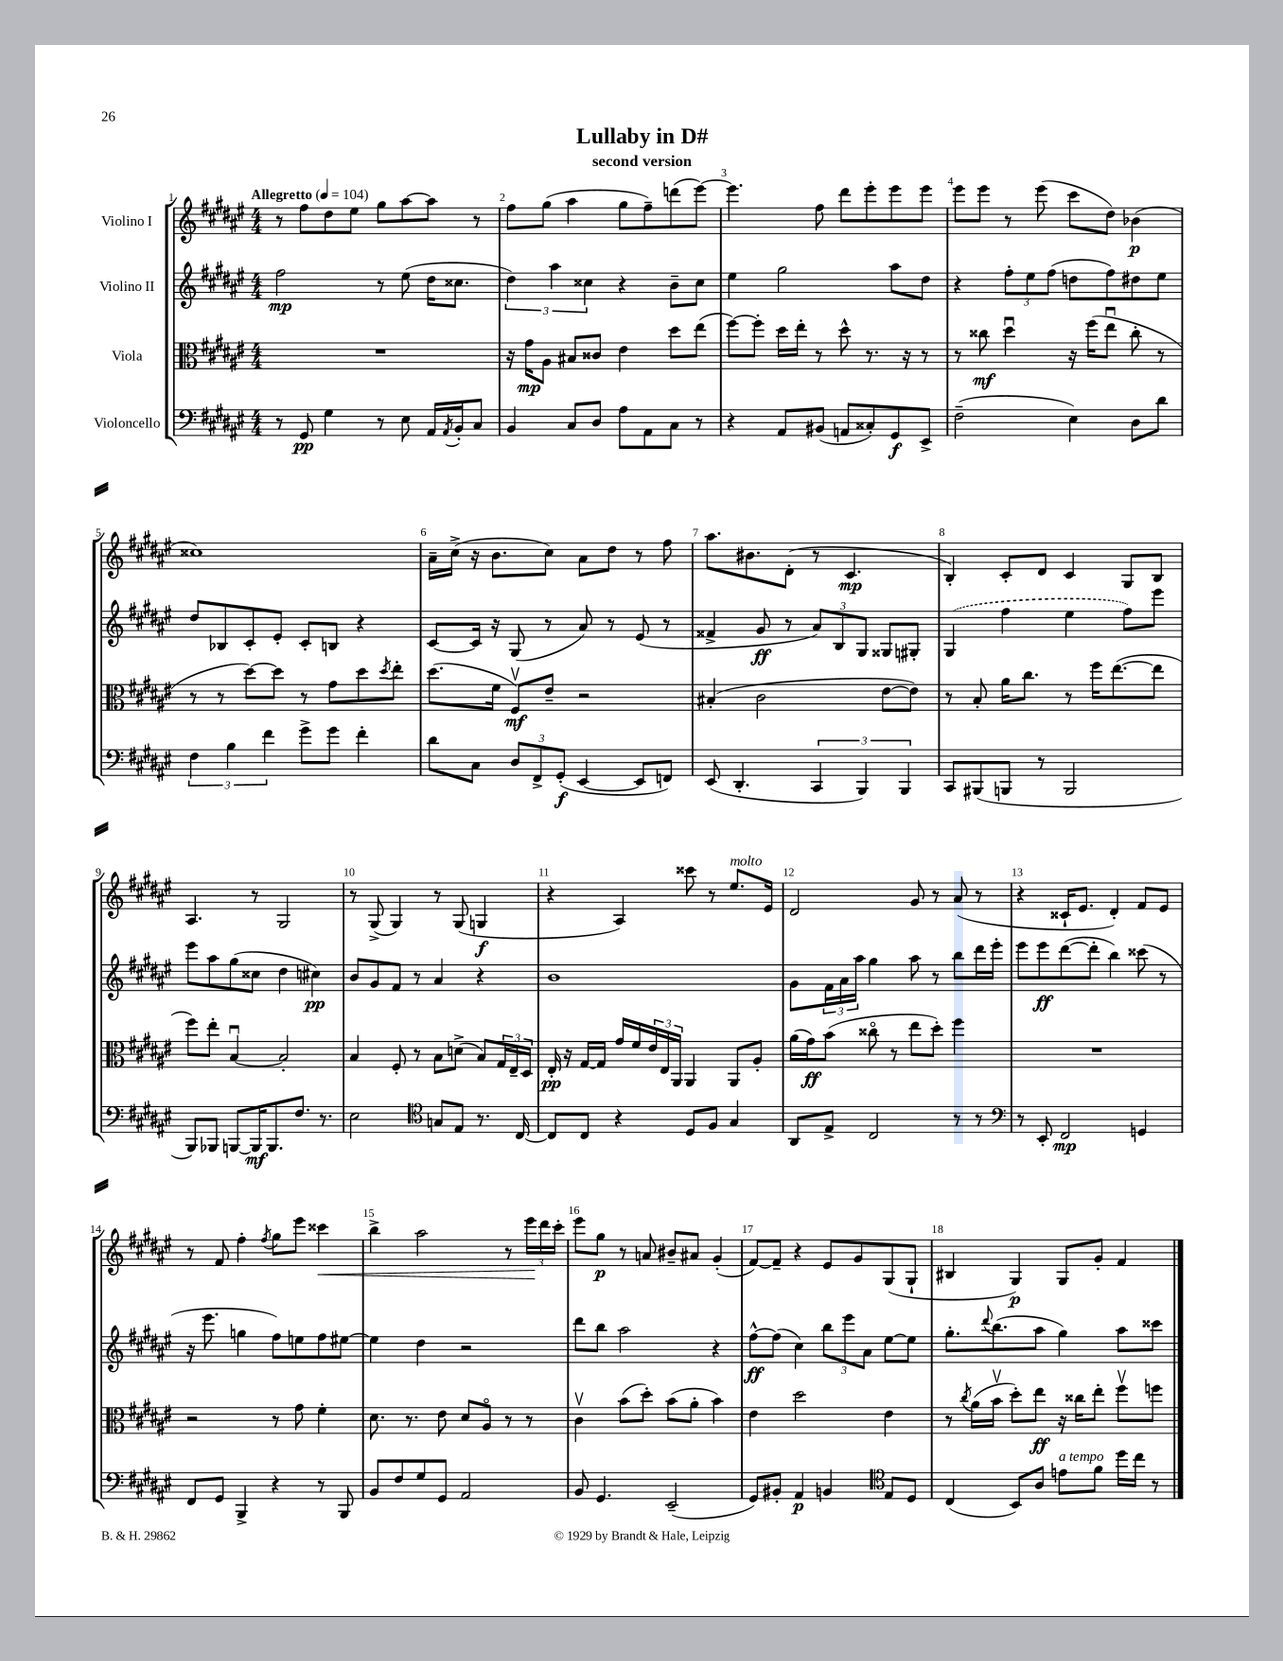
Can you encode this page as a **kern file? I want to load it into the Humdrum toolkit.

**kern	**dynam	**kern	**dynam	**kern	**dynam	**kern	**dynam
*part4	*part4	*part3	*part3	*part2	*part2	*part1	*part1
*staff4	*staff4	*staff3	*staff3	*staff2	*staff2	*staff1	*staff1
*I"Violoncello	*	*I"Viola	*	*I"Violino II	*	*I"Violino I	*
*clefF4	*	*clefC3	*	*clefG2	*	*clefG2	*
*k[f#c#g#d#a#e#]	*	*k[f#c#g#d#a#e#]	*	*k[f#c#g#d#a#e#]	*	*k[f#c#g#d#a#e#]	*
*M4/4	*	*M4/4	*	*M4/4	*	*M4/4	*
*MM104	*	*MM104	*	*MM104	*	*MM104	*
=1	=1	=1	=1	=1	=1	=1	=1
!	!	!	!	!	!	!LO:TX:a:B:t=Allegretto	!
8r	.	1r	.	2ff#\	mp	8r	.
8GG#/	pp	.	.	.	.	8ff#\L	.
4G#\	.	.	.	.	.	8dd#\	.
.	.	.	.	.	.	8ee#\J	.
8r	.	.	.	8r	.	8gg#\L	.
8E#\	.	.	.	(8ee#\	.	[8aa#\	.
16AA#/LL	.	.	.	16dd#\KL	.	8aa#\J]	.
8qAA#/	.	.	.	.	.	.	.
16BB'/J	.	.	.	8.cc##X\J	.	.	.
8C#/J	.	.	.	.	.	8r	.
=2	=2	=2	=2	=2	=2	=2	=2
4BB/	.	16r	.	6dd#\)	.	8ff#\L	.
.	.	16g#\KL	mp	.	.	.	.
.	.	8A#\J	.	.	.	(8gg#\J	.
.	.	.	.	6aa#\	.	.	.
8C#/L	.	8B#X/L	.	.	.	4aa#\	.
.	.	.	.	6cc##X\	.	.	.
8D#/J	.	8c##X/J	.	.	.	.	.
8A#\L	.	4e#\	.	4r	.	8gg#\L	.
8AA#\	.	.	.	.	.	8ff#~\)	.
8C#\J	.	8dd#\L	.	8b~\L	.	(8dddn\	.
8r	.	(8ee#\J	.	8cc##\J	.	[8eee#\J)	.
=3	=3	=3	=3	=3	=3	=3	=3
4r	.	[8ff#\L)	.	4ee#\	.	4.eee#\]	.
.	.	8ff#'\J]	.	.	.	.	.
8AA#/L	.	16dd#\LL	.	2gg#\	.	.	.
.	.	16ee#'\JJ	.	.	.	.	.
(8BB#X/J	.	8r	.	.	.	8ff#\	.
8AAn/L	.	8dd#^^\	.	.	.	8ddd#\L	.
8C##X'/)	.	8.r	.	.	.	8eee#'\	.
8GG#/	f	.	.	8aa#\L	.	8eee#\	.
.	.	16r	.	.	.	.	.
8EE#^/J	.	8r	.	8dd#\J	.	8eee#\J	.
=4	=4	=4	=4	=4	=4	=4	=4
(2F#~\	.	8r	.	4r	.	8eee#\L	.
.	.	8cc##X\	mf	.	.	8eee#\J	.
.	.	4dd#u\	.	12ff#'\L	.	8r	.
.	.	.	.	12ee#\	.	.	.
.	.	.	.	.	.	(8eee#\	.
.	.	.	.	(12ff#\J	.	.	.
4E#\)	.	16r	.	8ddn\L	.	8ccc#\L	.
.	.	(16ff#\KL	.	.	.	.	.
.	.	8ee#u\J	.	8ff#\)	.	8dd#\J)	.
8D#\L	.	8cc##'\	.	8dd#X\	.	(4b-X\	p
8d#\J	.	8r	.	8ee#\J	.	.	.
!!LO:LB:g=z
=5	=5	=5	=5	=5	=5	=5	=5
6F#\	.	8r	.	8dd#/L	.	1cc##X)	.
.	.	8r	.	8B-X/	.	.	.
6B\	.	.	.	.	.	.	.
.	.	[8dd#\L)	.	8c#'/	.	.	.
6f#\	.	.	.	.	.	.	.
.	.	8dd#\J]	.	8e#'/J	.	.	.
8g#^\L	.	8r	.	8c#'/L	.	.	.
8g#\J	.	8g#\L	.	8Bn/J	.	.	.
4f#'\	.	8dd#\	.	4r	.	.	.
.	.	8qdd#/	.	.	.	.	.
.	.	8ee#'\J	.	.	.	.	.
=6	=6	=6	=6	=6	=6	=6	=6
8d#\L	.	(8.dd#\L	.	[8c#/L	.	16a#~\LL	.
.	.	.	.	.	.	(16cc#^\JJ	.
8C#\J	.	.	.	16c#/Jk]	.	16r	.
.	.	16f#\Jk	.	16r	.	8.b\L	.
12D#/L	.	8F#v/L)	mf	(8G#/	.	.	.
12FF#^/	.	.	.	.	.	.	.
.	.	8e#~/J	.	8r	.	8cc#\J)	.
(12GG#'/J	f	.	.	.	.	.	.
[4EE#/	.	2r	.	8a#/)	.	8a#\L	.
.	.	.	.	8r	.	8dd#\J	.
8EE#/L]	.	.	.	(8e#/	.	8r	.
8FFn/J)	.	.	.	8r	.	8ff#\	.
=7	=7	=7	=7	=7	=7	=7	=7
(8EE#/	.	(4B#X'/	.	4f##X^/	.	8.aa#\L	.
4.DD#'/	.	.	.	.	.	.	.
.	.	.	.	.	.	8.b#X\	.
.	.	2c#\	.	8g#/	ff	.	.
.	.	.	.	8r	.	(8d#'\J	.
6CC#/	.	.	.	12a#/L)	.	8r	.
.	.	.	.	12B/	.	.	.
.	.	.	.	.	.	4.c#/	mp
6BBB/)	.	.	.	12G#/J	.	.	.
.	.	[8e#\L	.	8G##X/L	.	.	.
6BBB/	.	.	.	.	.	.	.
.	.	8e#\J])	.	8G#X'/J	.	.	.
=8	=8	=8	=8	=8	=8	=8	=8
8CC#/L	.	8r	.	(4G#/	.	4B'/)	.
(8BBB#X/	.	8B'/	.	.	.	.	.
8BBBn/J	.	16a#\KL	.	4ff#\	.	8c#'/L	.
.	.	8.cc#\J	.	.	.	.	.
8r	.	.	.	.	.	8d#/J	.
2BBB/	.	8r	.	4ee#\	.	4c#/	.
.	.	16ff#\KL	.	.	.	.	.
.	.	([8.ee#\	.	.	.	.	.
.	.	.	.	8ff#\L)	.	8G#/L	.
.	.	8ee#\J]	.	8eee#\J	.	8B/J	.
!!LO:LB:g=z
=9	=9	=9	=9	=9	=9	=9	=9
8BBB/L)	.	8ff#\L)	.	8eee#\L	.	4.A#/	.
8BBB-X/J	.	8ee#'\J	.	8aa#\	.	.	.
[8BBBn/L	.	[4Bu/	.	(8gg#\	.	.	.
16BBB/K]	mf	.	.	8cc##X\J	.	8r	.
8.BBB/	.	.	.	.	.	.	.
.	.	2B'/]	.	4dd#\	.	2G#/	.
8.F#/J	.	.	.	.	.	.	.
.	.	.	.	4cc#X\)	pp	.	.
8.r	.	.	.	.	.	.	.
=10	=10	=10	=10	=10	=10	=10	=10
2E#\	.	4B/	.	8b/L	.	8r	.
.	.	.	.	8g#/	.	(8G#^/	.
.	.	8F#'/	.	8f#/J	.	4G#/)	.
.	.	8r	.	8r	.	.	.
*clefC4	*	*	*	*	*	*	*
8Gn/L	.	8B\L	.	4a#/	.	8r	.
8E#/J	.	(8dn^\J	.	.	.	(8G#/	.
8.r	.	8B/L)	.	4r	.	4Gn/	f
.	.	24G#/L	.	.	.	.	.
.	.	24E#~/	.	.	.	.	.
[16C#/	.	.	.	.	.	.	.
.	.	24D#/JJ	.	.	.	.	.
=11	=11	=11	=11	=11	=11	=11	=11
8C#/L]	.	16E#'/	pp	1b	.	4r	.
.	.	16r	.	.	.	.	.
8C#/J	.	[16G#/LL	.	.	.	.	.
.	.	16G#/JJ]	.	.	.	.	.
4r	.	16g#/LL	.	.	.	4A#/)	.
.	.	16f#/	.	.	.	.	.
.	.	24e#/	.	.	.	.	.
.	.	24E#/	.	.	.	.	.
.	.	24AA#/JJ	.	.	.	.	.
8D#/L	.	4AA#/	.	.	.	8ccc##X\	.
8F#/J	.	.	.	.	.	8r	.
!	!	!	!	!	!	!LO:TX:a:i:t=molto	!
4G#/	.	8AA#/L	.	.	.	8.ee#/L	.
.	.	8A#'/J	.	.	.	.	.
.	.	.	.	.	.	16e#/Jk	.
=12	=12	=12	=12	=12	=12	=12	=12
8AA#/L	.	(16a#\LL	.	8g#\L	.	2d#/	.
.	.	16g#\J)	ff	.	.	.	.
8E#^/J	.	(8b\J	.	24f#\L	.	.	.
.	.	.	.	24a#\	.	.	.
.	.	.	.	24aa#\JJ	.	.	.
2C#/	.	8cc##X\	.	4gg#\	.	.	.
.	.	8r	.	.	.	.	.
.	.	8ee#\L	.	8aa#\	.	8g#/	.
.	.	8dd#'\J)	.	8r	.	8r	.
8r	.	4ff#\	.	8bb\L	.	(8a#/	.
8r	.	.	.	16ddd#\L	.	8r	.
.	.	.	.	16eee#'\JJ	.	.	.
=13	=13	=13	=13	=13	=13	=13	=13
*clefF4	*	*	*	*	*	*	*
8r	.	1r	.	8eee#\L	.	4r	.
8EE#'/	.	.	.	8eee#\	ff	.	.
2FF#/	mp	.	.	([8ddd#\	.	16c##X`/KL	.
.	.	.	.	.	.	8.e#/J	.
.	.	.	.	8ddd#'\J]	.	.	.
.	.	.	.	4bb\)	.	4d#'/)	.
4GGn/	.	.	.	(8ccc##X\	.	8f#/L	.
.	.	.	.	8r	.	8e#/J	.
!!LO:LB:g=z
=14	=14	=14	=14	=14	=14	=14	=14
8FF#/L	.	2r	.	16r	.	8r	.
.	.	.	.	8.eee#\	.	.	.
8GG#/J	.	.	.	.	.	8f#/	.
4BBB^/	.	.	.	4ggn\	.	4ff#'\	.
.	.	.	.	.	.	8qff#/	.
4r	.	8r	.	8ff#\L)	.	8gg#\L	.
.	.	8g#\	.	8een\	.	8eee#\J	.
!	!	!	!	!	!	!	!LO:HP:b
8r	.	4f#'\	.	8ff#\	.	4ccc##X\	<
8BBB/	.	.	.	[8ee#X\J	.	.	.
=15	=15	=15	=15	=15	=15	=15	=15
8BB/L	.	8.d#\	.	4ee#\]	.	4bb^\	.
8F#/	.	.	.	.	.	.	.
.	.	8.r	.	.	.	.	.
8G#/	.	.	.	4dd#\	.	2aa#\	.
8GG#/J	.	8e#\	.	.	.	.	.
2AA#/	.	8d#/L	.	2r	.	.	.
.	.	8A#/J	.	.	.	.	.
.	.	8r	.	.	.	8r	.
.	.	8r	.	.	.	24eee#\LL	.
.	.	.	.	.	.	24ddd#\	[
.	.	.	.	.	.	24ccc#'\JJ	.
=16	=16	=16	=16	=16	=16	=16	=16
8BB/	.	4c#v\	.	8ddd#\L	.	8eee#\L	.
4.GG#/	.	.	.	8bb\J	.	8gg#\J	p
.	.	(8b\L	.	2aa#\	.	8r	.
.	.	8dd#'\J)	.	.	.	8an/	.
(2EE#~/	.	(8b\L	.	.	.	8b#X~/L	.
.	.	8a#'\J	.	.	.	8a#X/J	.
.	.	4b\)	.	4r	.	(4g#'/	.
=17	=17	=17	=17	=17	=17	=17	=17
8GG#/L)	.	4e#\	.	[8ff#^^\L	ff	[8f#/L)	.
8BB#X'/J	.	.	.	(8ff#\J]	.	8f#~/J]	.
4AA#/	p	2dd#\	.	4cc#\)	.	4r	.
4BBn/	.	.	.	12bb\L	.	8e#/L	.
.	.	.	.	12eee#\	.	.	.
.	.	.	.	.	.	8g#/	.
.	.	.	.	12a#\J	.	.	.
*clefC4	*	*	*	*	*	*	*
8E#/L	.	4e#\	.	[8ee#\L	.	(8G#/	.
8D#/J	.	.	.	8ee#\J]	.	8G#`/J	.
=18	=18	=18	=18	=18	=18	=18	=18
(4C#/	.	8r	.	8.gg#'\L	.	4B#X/	.
.	.	8qcc#/	.	.	.	.	.
.	.	(16a#\LL	.	.	.	.	.
.	.	.	.	8qqddd#/	.	.	.
.	.	16bv\JJ	.	(8.bb\	.	.	.
8BB/L)	.	8dd#'\L)	.	.	.	4G#/)	p
8A#/J	.	8ee#\J	ff	8aa#\J	.	.	.
!LO:TX:a:i:t=a tempo	!	!	!	!	!	!	!
8en\L	.	16r	.	4gg#\)	.	8G#/L	.
.	.	16cc##X\KL	.	.	.	.	.
8f#\J	.	8ee#'\J	.	.	.	8g#'/J	.
16dd#\LL	.	8ff#v\L	.	8aa#\L	.	4f#/	.
16cc#\JJ	.	.	.	.	.	.	.
8r	.	8ffn\J	.	8ccc##X\J	.	.	.
==	==	==	==	==	==	==	==
*-	*-	*-	*-	*-	*-	*-	*-
